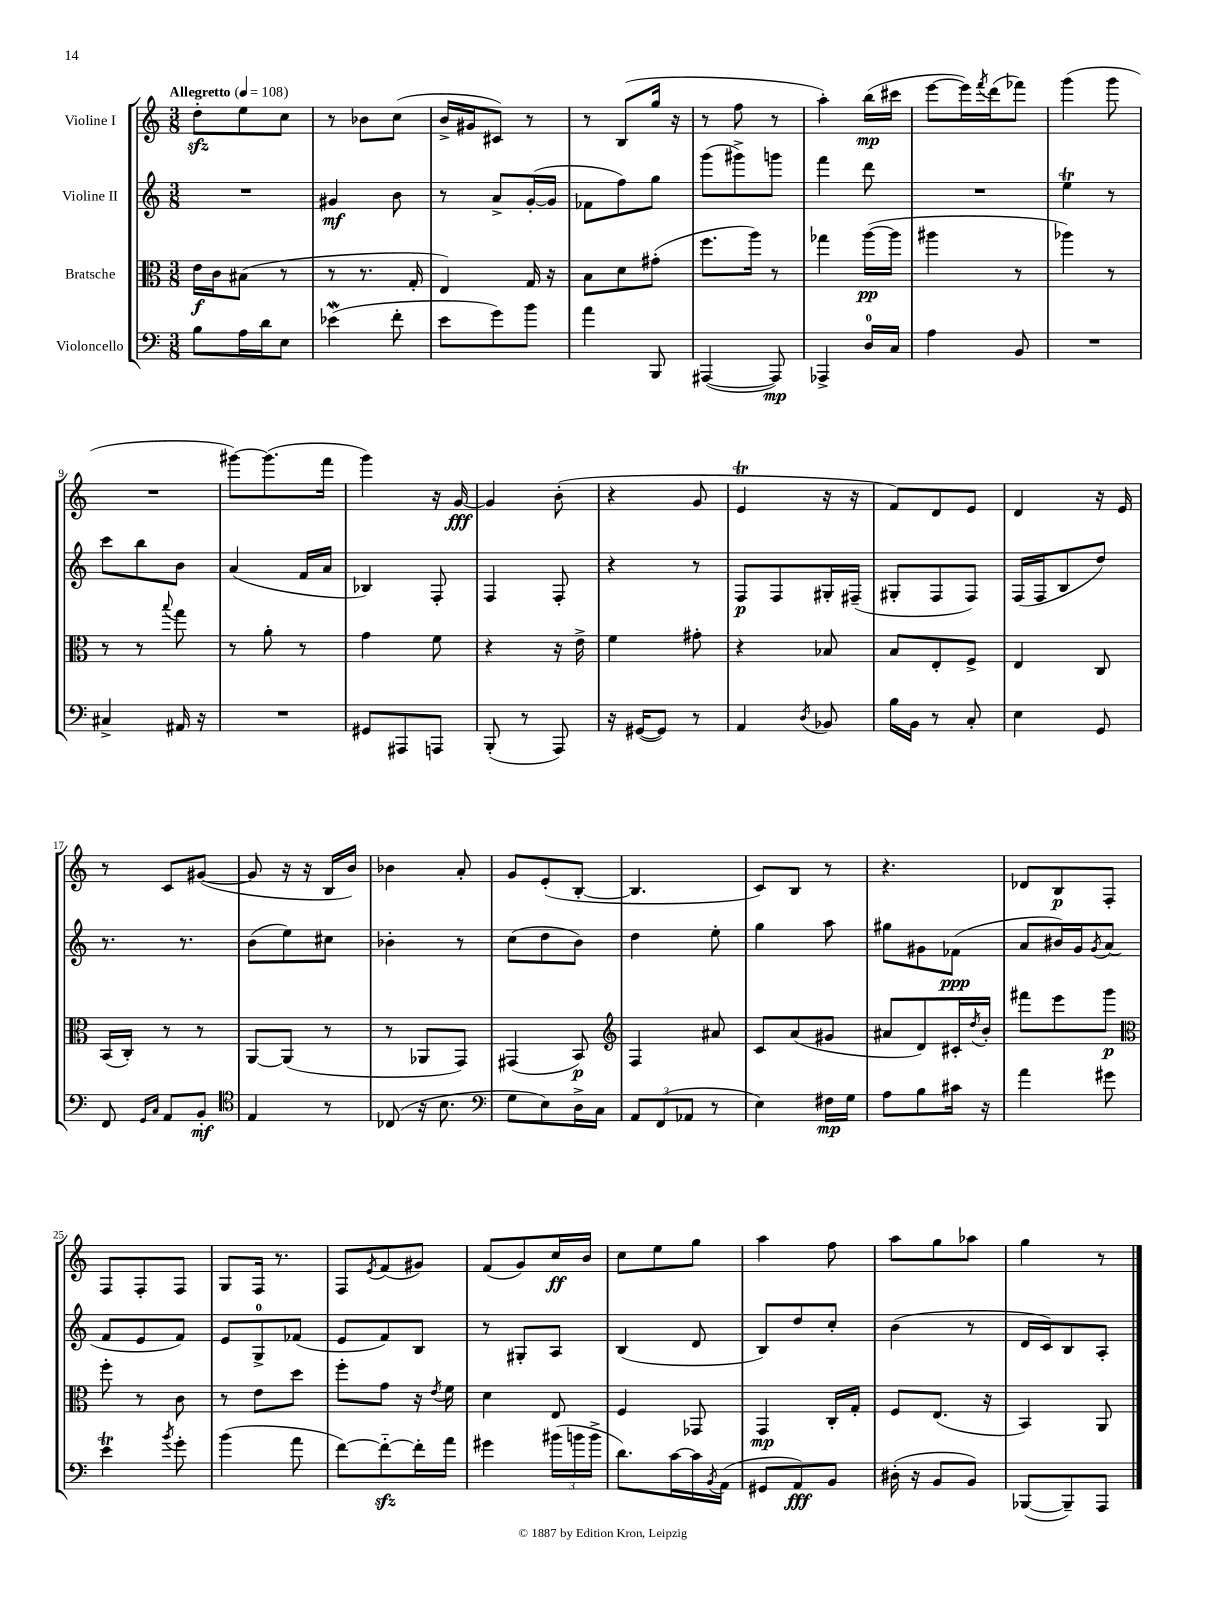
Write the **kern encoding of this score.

**kern	**kern	**kern	**kern
*staff4	*staff3	*staff2	*staff1
*clefF4	*clefC3	*clefG2	*clefG2
*k[]	*k[]	*k[]	*k[]
*M3/8	*M3/8	*M3/8	*M3/8
*MM108	*MM108	*MM108	*MM108
8B\L	16e\LL	4.r	8dd'\L
.	16c\J	.	.
16A\L	(8B#\J	.	8ee\
16d\J	.	.	.
8E\J	8r	.	8cc\J
=	=	=	=
(4e-\	8r	4g#/	8r
.	8.r	.	8b-\L
8f'\	.	8b\	(8cc\J
.	16G'/	.	.
=	=	=	=
8e\L	4E/)	8r	16b^/LL
.	.	.	16g#/J
8g\)	.	8a^/L	8c#/J)
8b\J	16G/	([16g'/L	8r
.	16r	16g/]JJ	.
=	=	=	=
4a\	8B\L	8f-\L	8r
.	8d\	8ff\)	(8B/L
8BBB/	(8g#'\J	8gg\J	16gg/Jk
.	.	.	16r
=	=	=	=
([4AAA#/	8.ff\L	(8ggg\L	8r
.	.	8ggg#^\)	8ff\
.	16aa\Jk)	.	.
8AAA#/])	8r	8ggg\J	8r
=	=	=	=
4AAA-^/	4gg-\	4fff\	4aa'\)
16D/LL	([16aa\LL	8ddd\	(16bb\LL
16C/JJ	16aa\]JJ	.	16ccc#\JJ
=	=	=	=
4A\	4aa#\	4.r	[8eee\L
.	.	.	16eee\]L)
.	.	.	8qfff/
.	.	.	(16ddd\J
8BB/	8r	.	8fff-\J)
=	=	=	=
4.r	4aa-\)	4ee\	(4ggg\
.	8r	8r	8ggg\
=	=	=	=
4C#^/	8r	8ccc\L	4.r
.	8r	8bb\	.
.	8qqbb/	.	.
16AA#/	8gg\	8b\J	.
16r	.	.	.
=	=	=	=
4.r	8r	(4a/	[8ggg#\L)
.	8a'\	.	(8.ggg#\]
.	8r	16f/LL	.
.	.	16a/JJ	16fff\Jk
=	=	=	=
8GG#/L	4g\	4B-/)	4ggg\)
8AAA#/	.	.	.
8AAA/J	8f\	8F'/	16r
.	.	.	[16g/
=	=	=	=
(8BBB'/	4r	4F/	4g/]
8r	.	.	.
8AAA/)	16r	8F'/	(8b'\
.	16e^\	.	.
=	=	=	=
16r	4f\	4r	4r
([16GG#/LK	.	.	.
8GG#/]J)	.	.	.
8r	8g#'\	8r	8g/
=	=	=	=
4AA/	4r	8F/L	4e/
.	.	8F/	.
8qD/	.	.	.
8BB-/	8B-/	16G#'/L	16r
.	.	(16F#~/JJ	16r
=	=	=	=
16B\LL	8B/L	8G#'/L	8f/L)
16BB\JJ	.	.	.
8r	8E'/	8F/	8d/
8C'/	8F^/J	8F/J)	8e/J
=	=	=	=
4E\	4E/	(16F/LL	4d/
.	.	16F/J	.
.	.	8B/	.
8GG/	8C/	8dd/J)	16r
.	.	.	16e/
=	=	=	=
8FF/	(16BB/LL	8.r	8r
.	16C'/JJ)	.	.
16qqGG/LL	.	.	.
16qqC/JJ	.	.	.
8AA/L	8r	.	8c/L
.	.	8.r	.
8BB'/J	8r	.	([8g#/J
=	=	=	=
*clefC4	*	*	*
4E/	[8AA/L	(8b\L	8g#/]
.	(8AA/]J	8ee\)	16r
.	.	.	16r
8r	8r	8cc#\J	16B/LL
.	.	.	16b/JJ)
=	=	=	=
(8C-/	8r	4b-'\	4b-\
16r	8AA-/L	.	.
8.B\	.	.	.
.	8GG/J)	8r	8a'/
=	=	=	=
*clefF4	*	*	*
8G\L	(4GG#/	(8cc\L	8g/L
8E\)	.	8dd\	(8e'/
16D^\L	8BB/)	8b\J)	[8B'/J
16C\JJ	.	.	.
=	=	=	=
*	*clefG2	*	*
12AA/L	4F/	4dd\	4.B/]
(12FF/	.	.	.
12AA-/J	.	.	.
8r	8a#/	8ee'\	.
=	=	=	=
4E\)	8c/L	4gg\	8c/L)
.	(8a/	.	8B/J
16F#\LL	8g#/J	8aa\	8r
16G\JJ	.	.	.
=	=	=	=
8A\L	8a#/L	8gg#\L	4.r
8B\	8d/)	8g#\	.
16c#\Jk	16c#'/L	(8f-\J	.
.	8qdd/	.	.
16r	16b'/JJ	.	.
=	=	=	=
4a\	8fff#\L	8a/L	8d-/L
.	8eee\	16b#/L)	8B/
.	.	16g/J	.
.	.	8qg/	.
8g#\	8ggg\J	(8a/J	8F'/J
=	=	=	=
*	*clefC3	*	*
4e\	8ff'\	8f/L	8F/L
.	8r	8e/	8F'/
8qb/	.	.	.
8g'\	8c\	8f/J)	8F/J
=	=	=	=
(4b\	8r	8e/L	8G/L
.	8e\L	8G^/	16F/Jk
.	.	.	8.r
8a\	8dd\J	(8f-/J	.
=	=	=	=
[8f\L)	8ff'\L	8e/L	8F/L
.	.	.	8qe/
8f'~\_	8g\J	8f/)	(8f/
16f'\]L	16r	8B/J	8g#/J)
.	8qe/	.	.
16a\JJ	16f\	.	.
=	=	=	=
4g#\	4d\	8r	(8f/L
.	.	8G#'/L	8g/)
(24b#\LL	8E/	8A/J	16cc/L
24b\	.	.	.
.	.	.	16b/JJ
24b^\JJ	.	.	.
=	=	=	=
8.d\L)	4F/	(4B/	8cc\L
.	.	.	8ee\
[16c\L	.	.	.
16c\]	8GG-/	8d/	8gg\J
8qBB/	.	.	.
(16AA\JJ	.	.	.
=	=	=	=
8GG#/L	4GG/	8B/L)	4aa\
8AA/)	.	8dd/	.
8BB/J	16C'/LL	8cc'/J	8ff\
.	16G'/JJ	.	.
=	=	=	=
(16D#'\	8F/L	(4b\	8aa\L
16r	.	.	.
8BB/L	(8.E/J	.	8gg\
8BB/J)	.	8r	8aa-\J
.	16r	.	.
=	=	=	=
([8BBB-/L	4BB/)	16d/LL	4gg\
.	.	16c/J)	.
8BBB-~/])	.	8B/	.
8AAA/J	8AA/	8A'/J	8r
==	==	==	==
*-	*-	*-	*-
